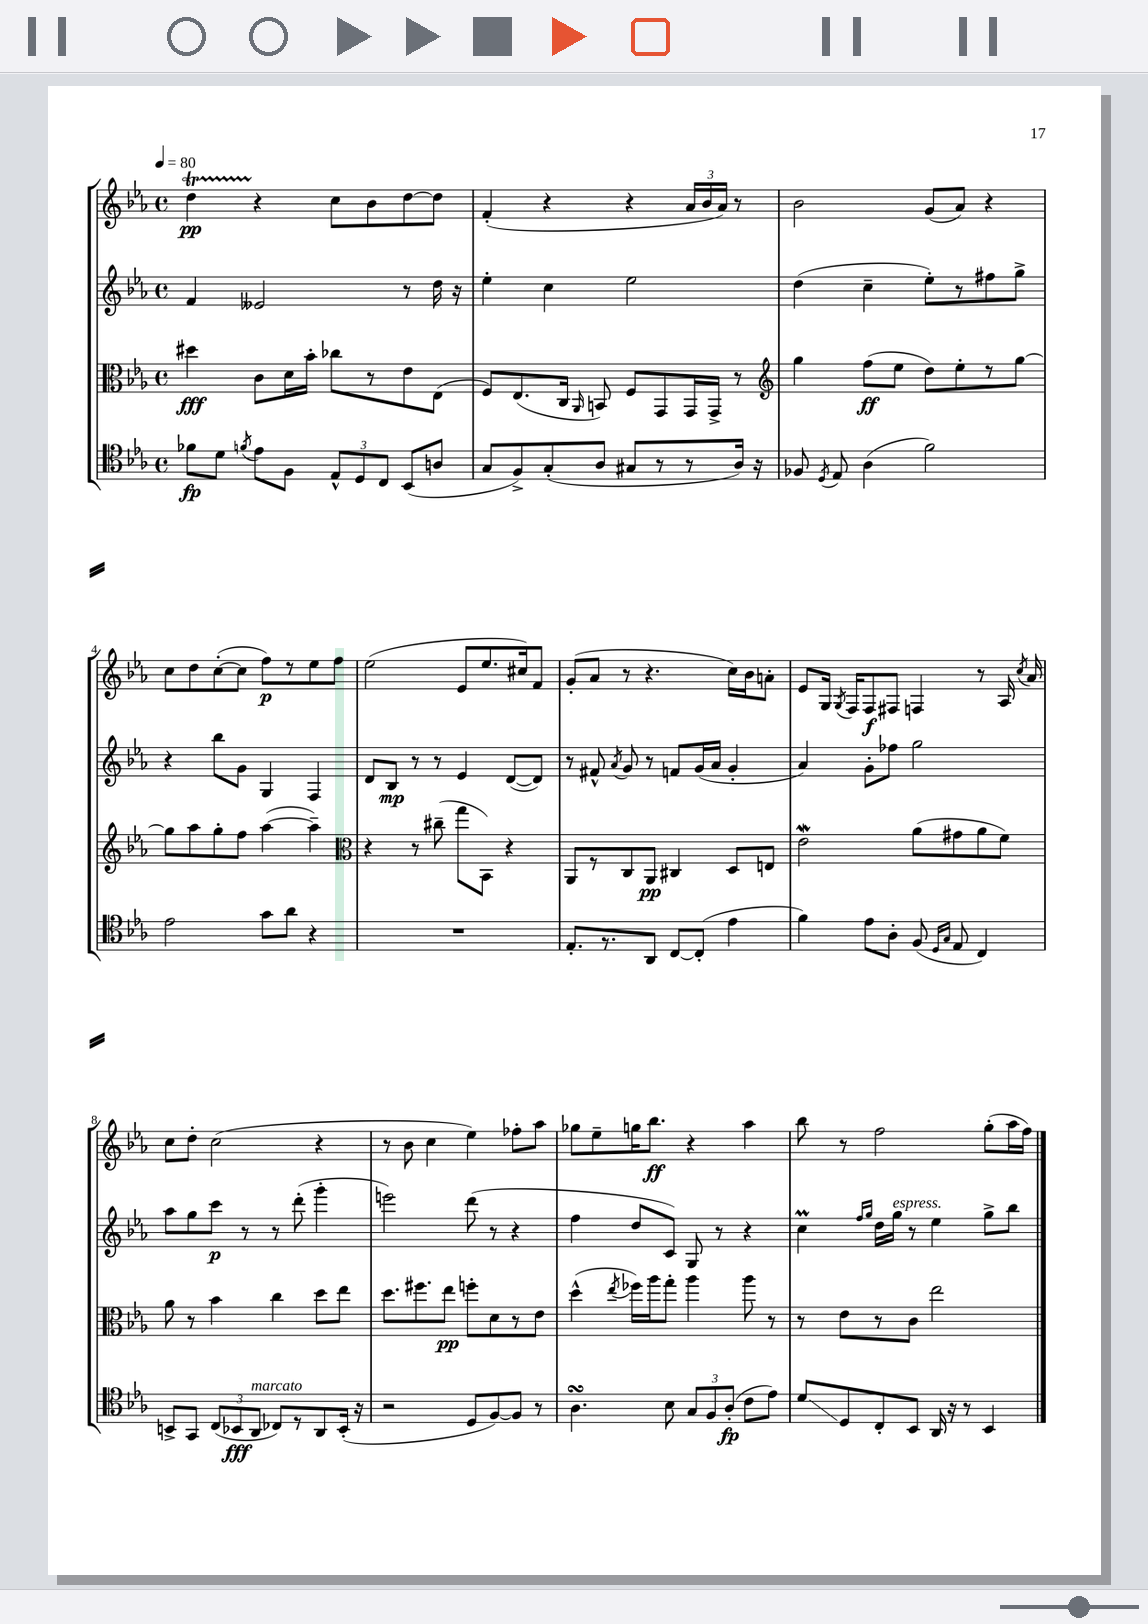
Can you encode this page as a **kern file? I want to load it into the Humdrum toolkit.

**kern	**kern	**kern	**kern
*staff4	*staff3	*staff2	*staff1
*clefC4	*clefC3	*clefG2	*clefG2
*k[b-e-a-]	*k[b-e-a-]	*k[b-e-a-]	*k[b-e-a-]
*M4/4	*M4/4	*M4/4	*M4/4
*met(c)	*met(c)	*met(c)	*met(c)
*MM80	*MM80	*MM80	*MM80
8f-	4dd#	4f	4dd
8d	.	.	.
8qf	.	.	.
8e-	8c	2e--	4r
8F	16d	.	.
.	16b-'	.	.
12E-^^	8cc-	.	8cc
12D	.	.	.
.	8r	.	8b-
12C	.	.	.
(8BB-	8e-	8r	[8dd
8A	(8E-	16dd	8dd]
.	.	16r	.
=	=	=	=
8G	8F)	4ee-'	(4f'
8F^)	(8.E-	.	.
(8G'	.	4cc	4r
.	16C	.	.
.	16qqAA-	.	.
8A-	8BB)	.	.
8G#	8F	2ee-	4r
8r	8GG	.	.
8r	16GG	.	24a-
.	.	.	24b-
.	16GG^	.	.
.	.	.	24a-)
16A-)	8r	.	8r
16r	.	.	.
=	=	=	=
*	*clefG2	*	*
8F-	4gg	(4dd	2b-
8qD	.	.	.
8E-	.	.	.
(4A-	(8ff	4cc~	.
.	8ee-	.	.
2f)	8dd)	8ee-')	(8g
.	8ee-'	8r	8a-)
.	8r	8ff#	4r
.	[8gg	8gg^	.
=	=	=	=
2e-	8gg]	4r	8cc
.	8aa-	.	8dd
.	8gg'	8bb-	([8cc'
.	8ff	8g	8cc]
8g	([4aa-	4G	8ff)
8a-	.	.	8r
4r	4aa-~])	4F	8ee-
.	.	.	8ff
=	=	=	=
*	*clefC3	*	*
1r	4r	8d	(2ee-
.	.	8B-	.
.	8r	8r	.
.	(8cc#~	8r	.
.	8gg	4e-	8e-
.	8BB-)	.	8.ee-
.	4r	([8d	.
.	.	.	16cc#)
.	.	8d])	8f
=	=	=	=
8.E-'	8AA-	8r	(8g'
.	8r	8f#^^	8a-
8.r	.	.	.
.	.	8qa-	.
.	8C	8g	8r
8AA-	8AA-	8r	4.r
[8C	4C#	8f	.
(8C']	.	(16g	.
.	.	16a-	.
4e-	8D	4g'	16cc)
.	.	.	16b-
.	8E	.	8a'
=	=	=	=
4f)	2e-	4a-)	8e-
.	.	.	16G
.	.	.	8qG
.	.	.	16F
8e-	.	8g'	8F
8A-'	.	8ff-	8F#
(8F	(8a-	2gg	4F
16qqD	.	.	.
16qqG	.	.	.
8E-	8g#	.	.
4C)	8a-	.	8r
.	8f)	.	16A-
.	.	.	8qcc
.	.	.	16a-
=	=	=	=
8BB^	8a-	8aa-	8cc
8GG	8r	8gg	8dd'
(12C	4b-	8ccc	(2cc
12BB-	.	.	.
.	.	8r	.
12AA-	.	.	.
8C-)	4cc	8r	.
8r	.	(8ddd'	.
8AA-	8dd	4ggg'	4r
(16BB-'	8ee-	.	.
16r	.	.	.
=	=	=	=
2r	8.dd	2eee)	8r
.	.	.	8b-
.	8.ff#	.	.
.	.	.	4cc
.	8ee-	.	.
8D	8ff'	(8ddd	4ee-)
[8F)	8d	8r	.
8F]	8r	4r	8ff-'
8r	8e-	.	8aa-
=	=	=	=
4.A-	(4dd^^	4ff	8gg-
.	.	.	8ee-~
.	8qee-	.	.
.	16ff-)	8dd	16gg
.	16aa-	.	8.bb-
8B-	8gg'	8c)	.
12G	4aa-	8G	4r
12F	.	.	.
.	.	8r	.
(12A-'	.	.	.
8c	8aa-	4r	4aa-
8e-)	8r	.	.
=	=	=	=
8d	8r	4cc	8bb-
8D	8e-	.	8r
.	.	16qqff	.
.	.	16qqgg	.
8C'	8r	16dd	2ff
.	.	16gg	.
8BB-	8c	8r	.
16AA-	2ee-	4ee-	.
16r	.	.	.
8r	.	.	.
4BB-	.	8gg^	(8gg'
.	.	8bb-	16aa-
.	.	.	16ff)
==	==	==	==
*-	*-	*-	*-
